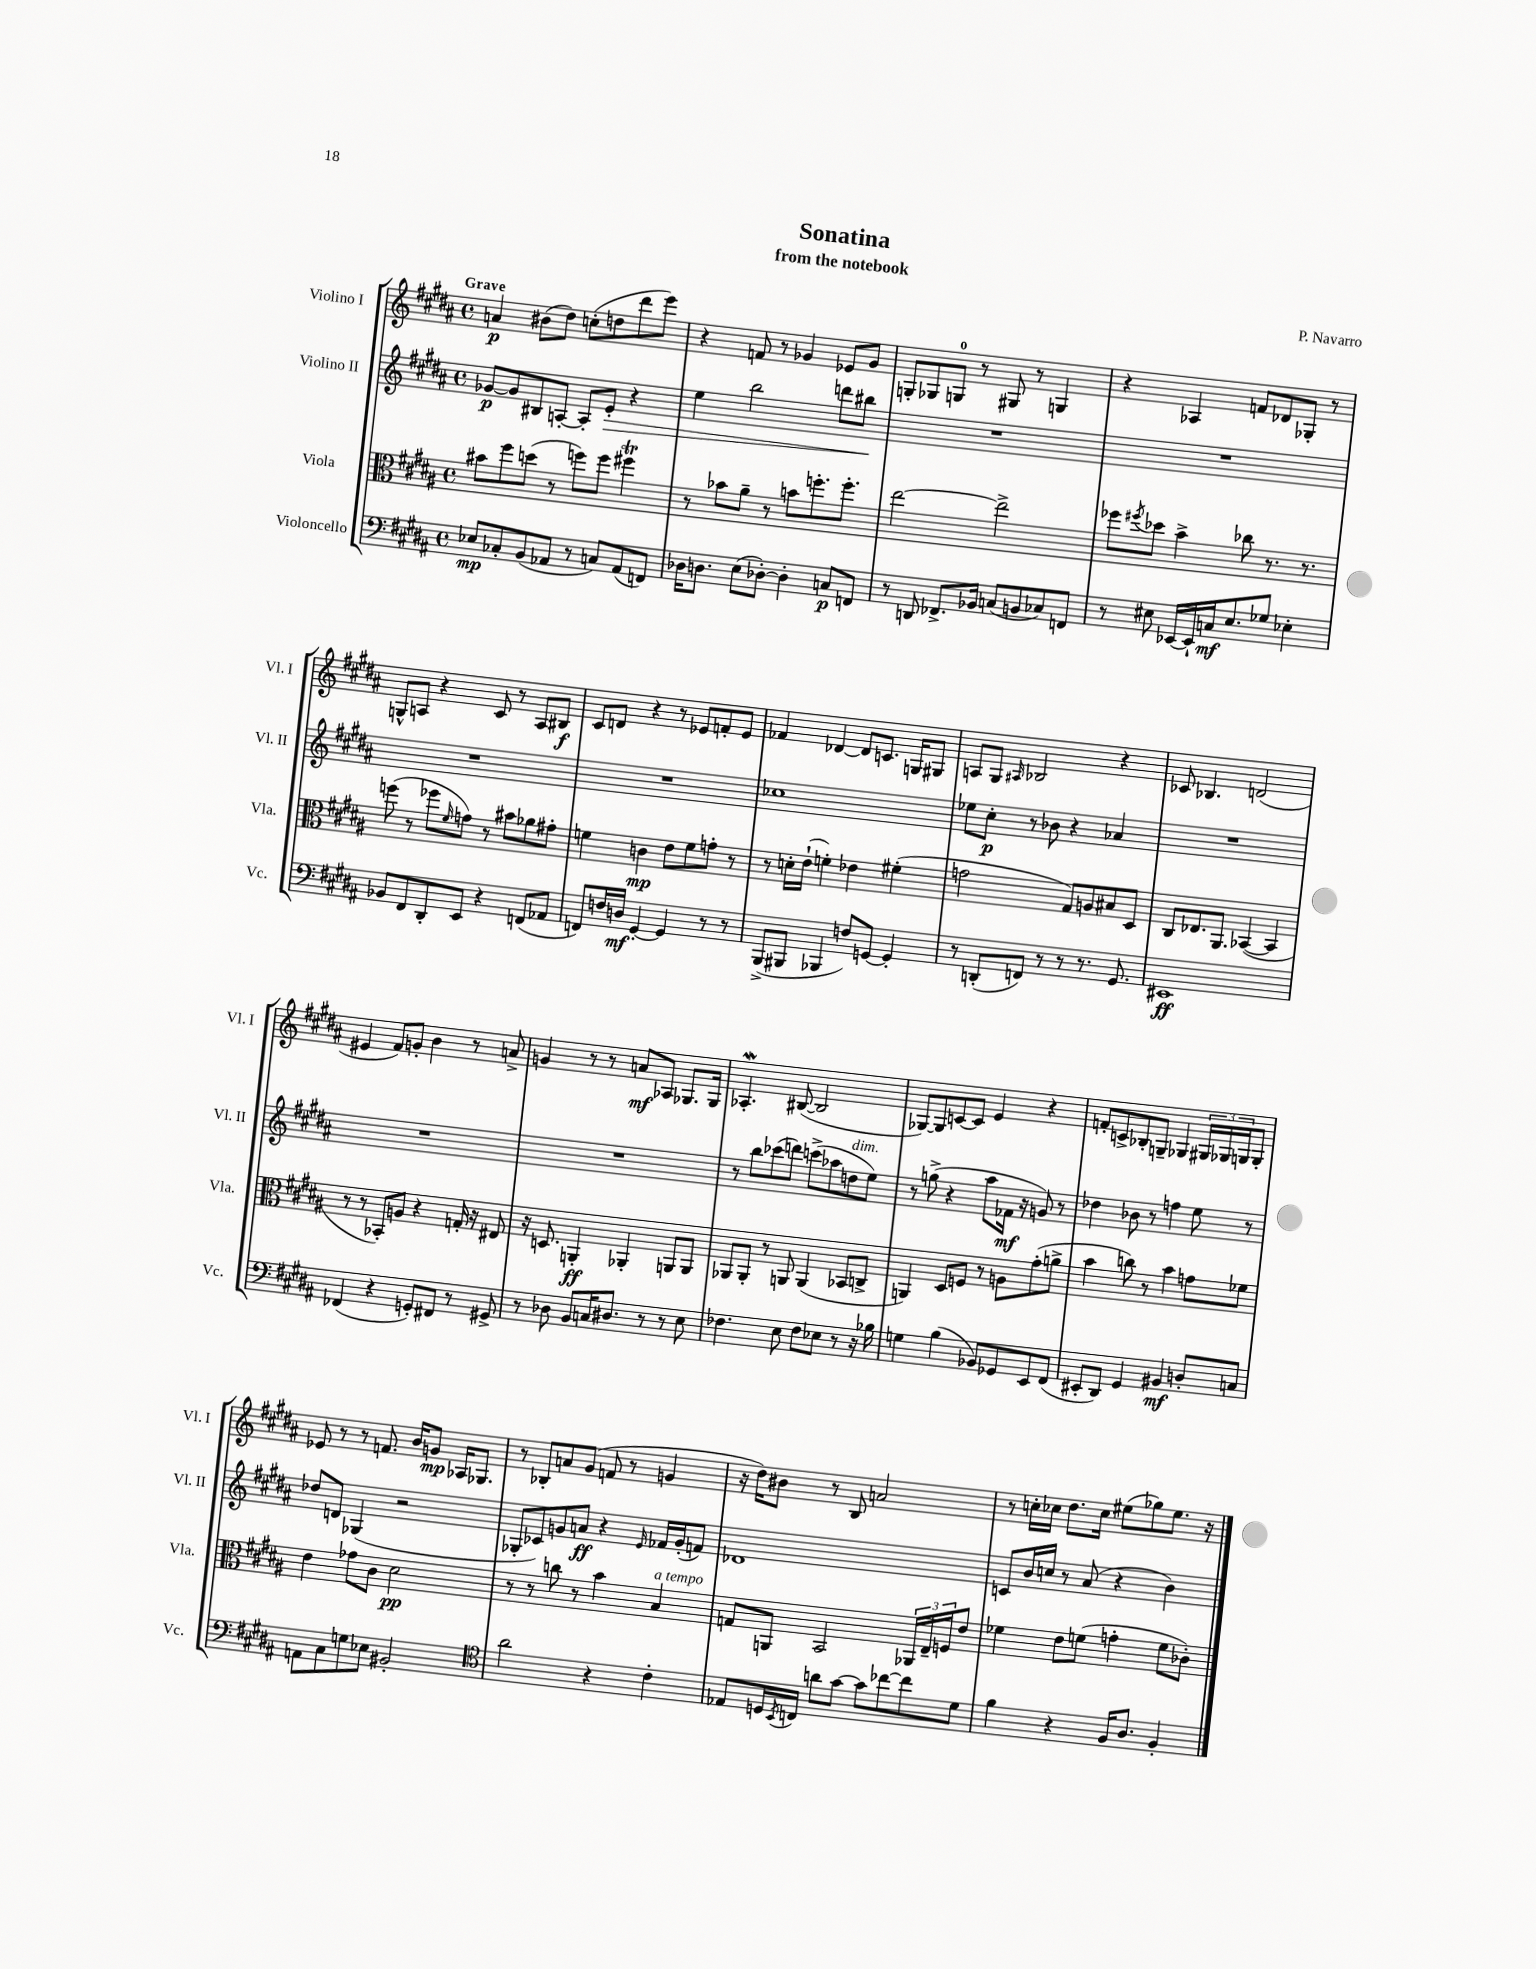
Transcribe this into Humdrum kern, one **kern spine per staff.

**kern	**kern	**kern	**kern
*staff4	*staff3	*staff2	*staff1
*clefF4	*clefC3	*clefG2	*clefG2
*k[f#c#g#d#a#]	*k[f#c#g#d#a#]	*k[f#c#g#d#a#]	*k[f#c#g#d#a#]
*M4/4	*M4/4	*M4/4	*M4/4
*met(c)	*met(c)	*met(c)	*met(c)
8E-/L	8b#\L	[8g-/L	4a/
8C-'/	8ff#\	8g-/]	.
(8BB/	(8dd\J	8B#/	(8b#\L
8AA-/J	8r	[8A'/J	8dd#\J)
8r	8ff\L)	8A'/]L	(8cc'\L
8C/L)	8ff\J	8e'/J	8dd\
(8AA-/	4ff#\	4r	8ddd#\
8FF/J)	.	.	8eee\J)
=	=	=	=
16D-\LK	8r	4ee\	4r
8.D\J	.	.	.
.	8b-\L	.	.
(8E\L	8a#~\J	2bb\	8f/
[8D-'\J)	8r	.	8r
4D-'\]	8b\L	.	4g-/
.	8.ff'\	.	.
8C/L	.	8ddd\L	8e-/L
.	8.ff'\J	.	.
8FF/J	.	8bb#\J	8g-/J
=	=	=	=
8r	[2ee\	1r	8G'/L
8DD/	.	.	8G-/
8.FF-^/L	.	.	8G/J
.	.	.	8r
16BB-/Jk	.	.	.
(8C/L	2ee^\]	.	8G#/
8BB/	.	.	8r
8C-/)	.	.	4G/
8FF/J	.	.	.
=	=	=	=
8r	8ff-\L	1r	4r
.	8qff#/	.	.
8E#\	8dd-\J	.	.
[16EE-/LL	4b^\	.	4A-/
16EE-`/]	.	.	.
16C/J	.	.	.
8.E#/	.	.	.
.	8cc-\	.	8f/L
8G-/J	8.r	.	8d-/
4E-'\	.	.	8G-'/J
.	8.r	.	.
.	.	.	8r
=	=	=	=
8BB-/L	(8ff\	1r	8G^^/L
8FF#/	8r	.	8A/J
8DD#'/	8ff-\L	.	4r
.	16qqf#/	.	.
8EE/J	8g\J)	.	.
4r	8r	.	8c#/
.	8b#\L	.	8r
(8FF/L	8a-\	.	8A/L
8AA-/J	8g#'\J	.	8B#/J
=	=	=	=
8FF/L)	4f\	1r	8c#/L
16F/L	.	.	8d/J
16D/JJ	.	.	.
[4GG#'/	4c\	.	4r
4GG#/]	8e\L	.	8r
.	8f\	.	8e-/L
8r	8g'\J	.	8f'/
8r	8r	.	8e-/J
=	=	=	=
(8BBB^/L	8r	1cc-	4f-/
8BBB#/J	16d'\LL	.	.
.	(16e`\JJ	.	.
4BBB-/	4f'\)	.	[4d-/
8F/L)	4e-\	.	8d-/]L
[8GG/J	.	.	8.c/J
4GG'/]	(4f#'\	.	.
.	.	.	16G/LK
.	.	.	8G#/J
=	=	=	=
8r	2g\	8ee-\L	8A/L
(8DD'/L	.	8cc#'\J	8G#/J
.	.	.	16qqA#/
8FF/J)	.	8r	2B-/
8r	.	8b-\	.
8r	8G#/L)	4r	.
8.r	8A/	.	.
.	8B#/	4a-/	4r
8.GG#/	.	.	.
.	8D#/J	.	.
=	=	=	=
1EE#	8C#/L	1r	8c-/
.	8.E-/	.	4.B-/
.	8.AA#/J	.	.
.	([4BB-/	.	(2d/
.	4BB-/]	.	.
=	=	=	=
(4FF-/	8r	1r	4e#/
.	8r	.	.
4r	8BB-'/L)	.	8f#/L)
.	8A/J	.	8g'/J
8GG'/L)	4r	.	4b\
8FF#/J	.	.	.
8r	16G'/	.	8r
.	16r	.	.
8GG#^/	8E#/	.	8a^/
=	=	=	=
8r	16r	1r	4g/
.	8.D/	.	.
8D-\	.	.	.
8BB/L	4AA'/	.	8r
16C/K	.	.	8r
8.D#/J	.	.	.
.	4AA-'/	.	8a/L
8r	.	.	8A-/J
8r	8AA/L	.	8.G-/L
8E\	8AA/J	.	.
.	.	.	16G-/Jk
=	=	=	=
4.F-\	8AA-/L	8r	4.A-'/
.	8AA-'/J	8bb\L	.
.	8r	(8ccc-\	.
8E\	8AA/	8ddd\J)	([8B#/
8F-\L	(4AA/	(8ccc^\L	2B#/]
8E-\J	.	8aa-\	.
8r	8BB-/L	8dd\	.
16r	8C^/J	8ee\J)	.
16B-\	.	.	.
=	=	=	=
4G\	4AA/)	8r	[8G-/L)
.	.	(8gg^\	8G-/]
(4B\	8D#/L	4r	[8c/
.	8F/J	.	8c/]J
8BB-/L)	8r	8aa#\L	4e/
8GG-/	8A\L	16f-\Jk	.
.	.	16r	.
8EE/	(8g#'\	8g/)	4r
(8FF#/J	8a^\J	8r	.
=	=	=	=
8EE#'/L	4b\	4dd-\	8f'/L
8DD#/J)	.	.	8c^/
4GG#/	8cc\)	8b-\	8B-'/
.	8r	8r	8G~/J
4BB#/	4b\	4ff\	4G-/
8D'/L	8g\L	8ee\	24G#/LL
.	.	.	24G-/
.	.	.	24G/J
8C/J	8f-\J	8r	8G'/J
=	=	=	=
8AA\L	4e\	8dd-/L	8e-/
8C#\	.	8d/J	8r
8G\	8g-\L	(4G-/	8r
8E-\J	8c#\J	.	8.f/
2BB#'/	2d#\	2r	.
.	.	.	16b/LK
.	.	.	8g/J
.	.	.	16A-/LK
.	.	.	8.G-/J
=	=	=	=
*clefC4	*	*	*
2a#\	8r	8G-'/L	8r
.	8r	8c-/)	8B-'/L
.	8cc\	8g/	8a/
.	8r	8a/J	(8g#/J
4r	4b\	4r	8f/
.	.	.	8r
.	.	16qqe/	.
4c#'\	4B/	16f-/LL	4g/
.	.	(16g'/J	.
.	.	8f/J)	.
=	=	=	=
8E-/L	8G/L	1d-	16r
.	.	.	16dd#\LK)
16D/L	8AA/J	.	8b#\J
8qBB/	.	.	.
16C/JJ	.	.	.
8a\L	2BB/	.	8r
[8g#\J	.	.	8B/
8g#\]L	.	.	2a/
[8cc-\	.	.	.
8cc-\]	24AA-/LL	.	.
.	24E~/	.	.
.	24F/J	.	.
8d#\J	8e/J	.	.
=	=	=	=
4f#\	4f-\	8c/L	8r
.	.	16b/L	16cc'\LL
.	.	16cc/JJ	16cc-\JJ
4r	8e\L	8r	8.dd#\L
.	(8f\J	(8a#/	.
.	.	.	16cc-\Jk
16F#/LK	4g'\	4r	(8ee#\L
8.A#/J	.	.	.
.	.	.	8gg-\)
4F#'/	8f\L	4b\)	8.ee#\J
.	8c-'\J)	.	.
.	.	.	16r
==	==	==	==
*-	*-	*-	*-
